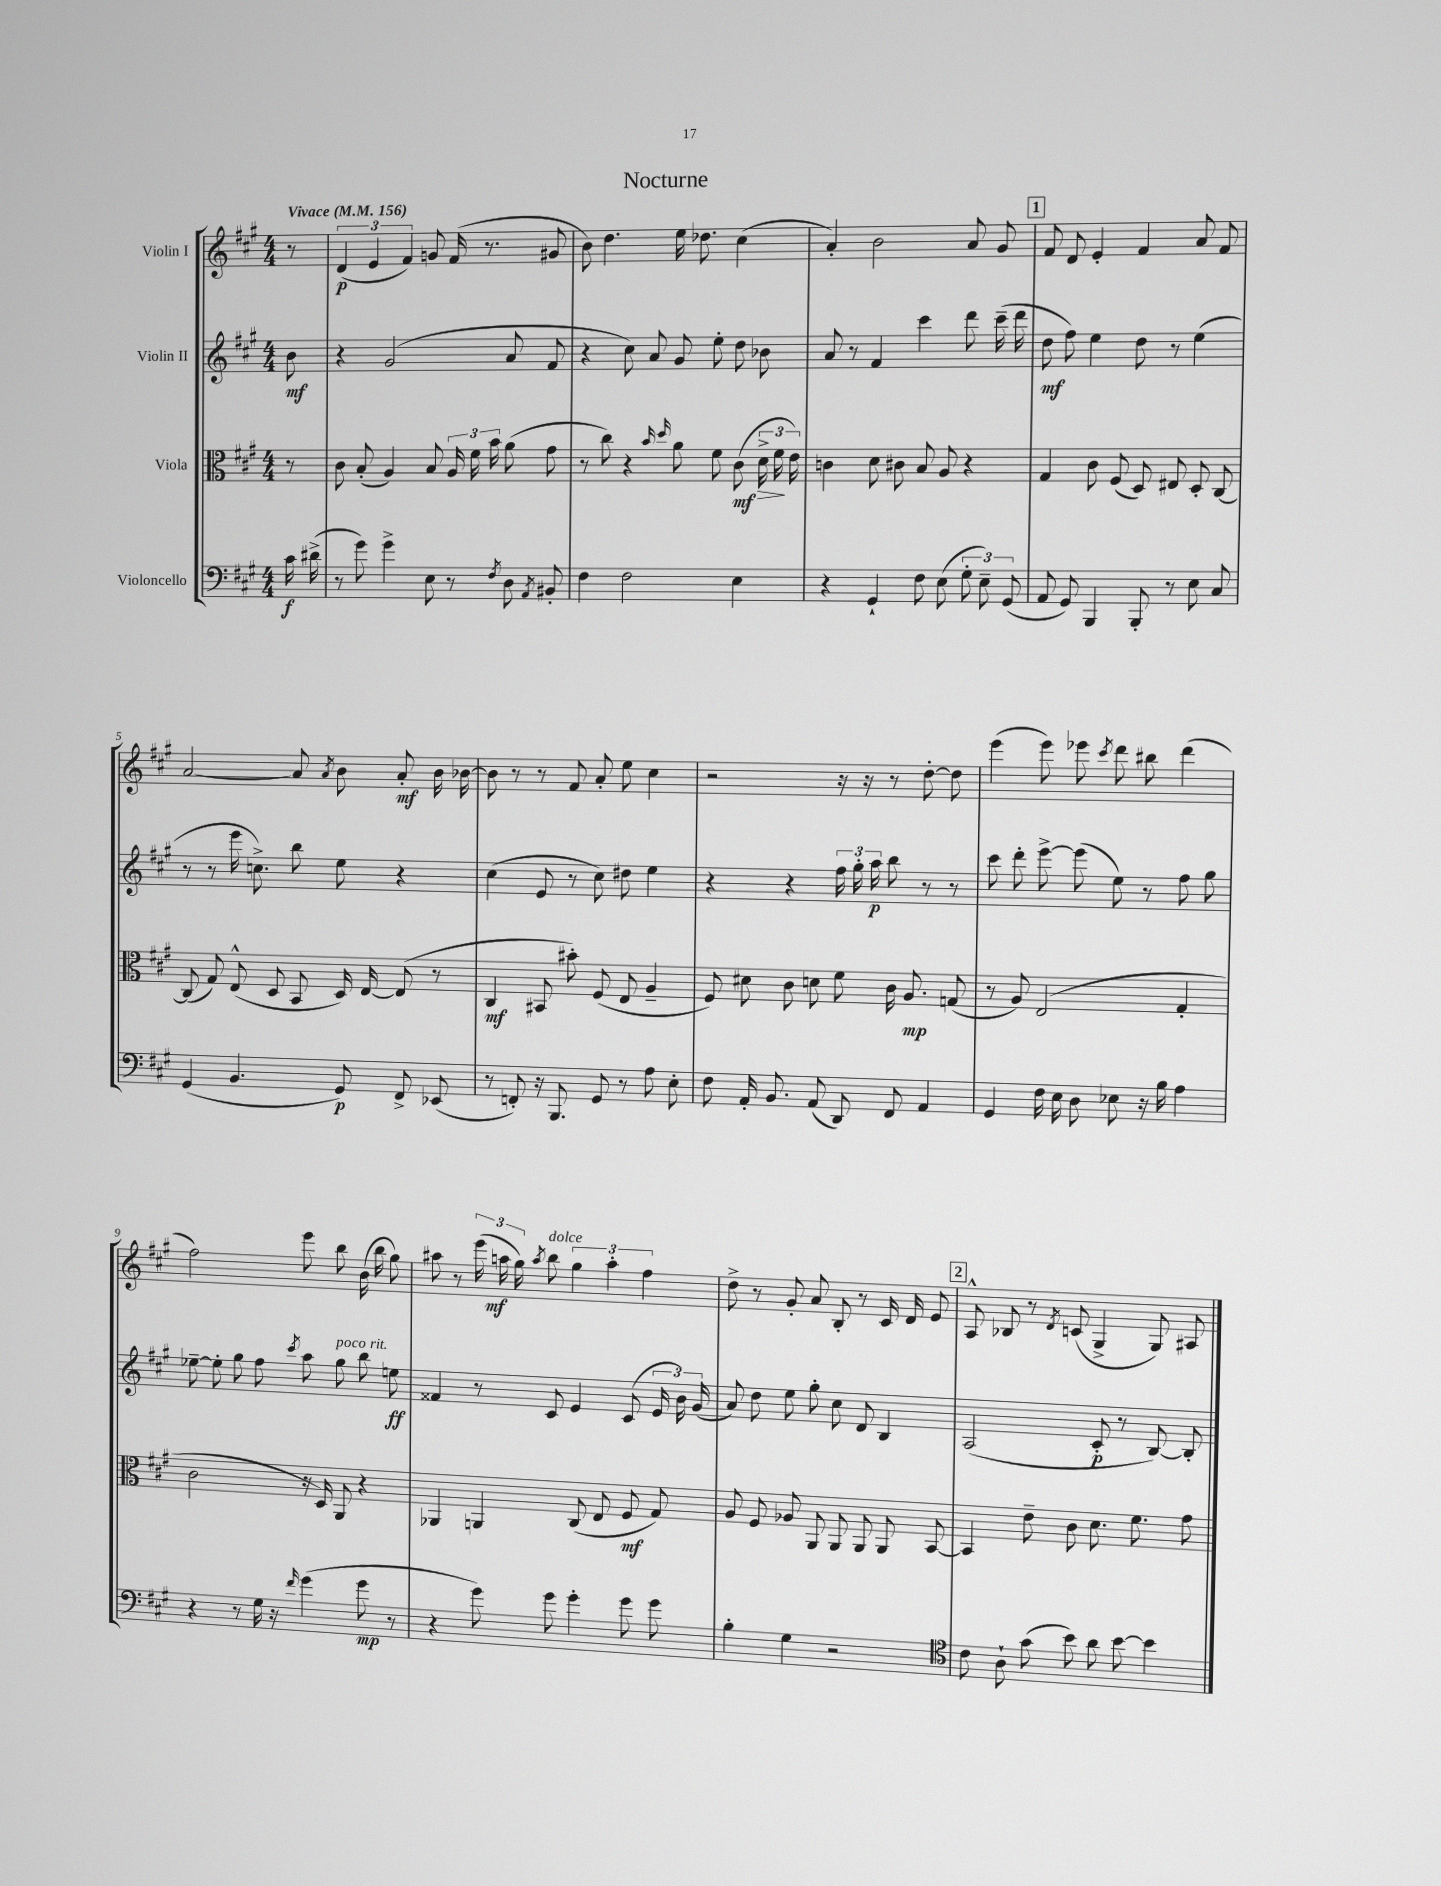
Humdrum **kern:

**kern	**dynam	**kern	**dynam	**kern	**dynam	**kern	**dynam
*part4	*part4	*part3	*part3	*part2	*part2	*part1	*part1
*staff4	*staff4	*staff3	*staff3	*staff2	*staff2	*staff1	*staff1
*I"Violoncello	*	*I"Viola	*	*I"Violin II	*	*I"Violin I	*
*clefF4	*	*clefC3	*	*clefG2	*	*clefG2	*
*k[f#c#g#]	*	*k[f#c#g#]	*	*k[f#c#g#]	*	*k[f#c#g#]	*
*M4/4	*	*M4/4	*	*M4/4	*	*M4/4	*
*MM156	*	*MM156	*	*MM156	*	*MM156	*
=	=	=	=	=	=	=	=
!	!	!	!	!	!	!LO:TX:a:B:t=Vivace	!
16c#\	f	8r	.	8b\	mf	8r	.
(16d#X^\	.	.	.	.	.	.	.
=1	=1	=1	=1	=1	=1	=1	=1
8r	.	8c#\	.	4r	.	(6d/	p
8g#\)	.	(8B'/	.	.	.	.	.
.	.	.	.	.	.	6e/	.
4g#^\	.	4A/)	.	(2g#/	.	.	.
.	.	.	.	.	.	6f#/)	.
8E\	.	8B/	.	.	.	8gn/	.
8r	.	24A/	.	.	.	(16f#/	.
.	.	24f#\	.	.	.	.	.
.	.	.	.	.	.	8.r	.
.	.	24b\	.	.	.	.	.
8qF#/	.	.	.	.	.	.	.
8D\	.	(8a\	.	8a/	.	.	.
8qAA/	.	.	.	.	.	.	.
8BB#X'/	.	8g#\	.	8f#/	.	8g#X/	.
=2	=2	=2	=2	=2	=2	=2	=2
4F#\	.	8r	.	4r	.	8b\)	.
.	.	8cc#\)	.	.	.	4.dd\	.
2F#\	.	4r	.	8cc#\)	.	.	.
.	.	.	.	8a/	.	.	.
.	.	16qqb/	.	.	.	.	.
.	.	16qqdd/	.	.	.	.	.
.	.	8a\	.	8g#/	.	16ee\	.
.	.	.	.	.	.	8.dd-X\	.
.	.	8f#\	.	8ee'\	.	.	.
!	!	!	!LO:HP:b	!	!	!	!
4E\	.	(8c#\	> mf	8dd\	.	(4cc#\	.
.	.	24d^\	.	8b-X\	.	.	.
.	.	24f#\	.	.	.	.	.
.	.	24e\)	]	.	.	.	.
=3	=3	=3	=3	=3	=3	=3	=3
4r	.	4cn\	.	8a/	.	4a'/)	.
.	.	.	.	8r	.	.	.
4GG#`/	.	8d\	.	4f#/	.	2b\	.
.	.	8c#X\	.	.	.	.	.
8F#\	.	8B/	.	4ccc#\	.	.	.
(8E\	.	8A/	.	.	.	.	.
12G#'\	.	4r	.	8ddd\	.	8a/	.
12E~\)	.	.	.	.	.	.	.
.	.	.	.	(16ccc#~\	.	8g#/	.
(12GG#/	.	.	.	.	.	.	.
.	.	.	.	16ddd\	.	.	.
!!LO:REH:place=s1:t=1
=4	=4	=4	=4	=4	=4	=4	=4
8AA/	.	4G#/	.	8dd\	mf	8f#/	.
8GG#/)	.	.	.	8ff#\)	.	8d/	.
4BBB/	.	8c#\	.	4ee\	.	4e'/	.
.	.	(8F#/	.	.	.	.	.
8BBB'/	.	8D/)	.	8dd\	.	4f#/	.
8r	.	8E#X/	.	8r	.	.	.
8E\	.	8D'/	.	(4ee\	.	8a/	.
8C#/	.	[8C#/	.	.	.	8f#/	.
!!LO:LB:g=z
=5	=5	=5	=5	=5	=5	=5	=5
(4GG#/	.	(8C#/]	.	8r	.	[2a/	.
.	.	8G#/)	.	8r	.	.	.
4.BB/	.	(8E^^/	.	16eee\	.	.	.
.	.	.	.	8.ccn^\)	.	.	.
.	.	8D/	.	.	.	.	.
.	.	8BB/	.	8bb\	.	8a/]	.
.	.	.	.	.	.	8qa/	.
8GG#/)	p	16D/)	.	8ee\	.	8b\	.
.	.	[16E/	.	.	.	.	.
8FF#^/	.	(8E/]	.	4r	.	8a'/	mf
(8EE-X/	.	8r	.	.	.	16b\	.
.	.	.	.	.	.	[16b-X\	.
=6	=6	=6	=6	=6	=6	=6	=6
8r	.	4C#/	mf	(4cc#\	.	8b-\]	.
8FFn'/)	.	.	.	.	.	8r	.
16r	.	8BB#X/	.	8e/	.	8r	.
8.BBB/	.	.	.	.	.	.	.
.	.	8b#X'\)	.	8r	.	8f#/	.
8GG#/	.	(8F#/	.	8cc#\)	.	8a'/	.
8r	.	8E/	.	8dd#X\	.	8ee\	.
8A\	.	4A~/	.	4ee\	.	4cc#\	.
8E'\	.	.	.	.	.	.	.
=7	=7	=7	=7	=7	=7	=7	=7
8F#\	.	8F#/)	.	4r	.	2r	.
16AA'/	.	8d#X\	.	.	.	.	.
8.BB/	.	.	.	.	.	.	.
.	.	8c#\	.	4r	.	.	.
(8AA/	.	8dn\	.	.	.	.	.
8DD/)	.	8f#\	.	24ff#\	.	16r	.
.	.	.	.	24gg#'\	.	.	.
.	.	.	.	.	.	16r	.
.	.	.	.	24aa\	p	.	.
8FF#/	.	16c#\	.	8bb\	.	8r	.
.	.	8.A/	mp	.	.	.	.
4AA/	.	.	.	8r	.	[8dd'\	.
.	.	(8Gn/	.	8r	.	8dd\]	.
=8	=8	=8	=8	=8	=8	=8	=8
4GG#/	.	8r	.	8ccc#\	.	(4eee\	.
.	.	8A/)	.	8ddd'\	.	.	.
16F#\	.	(2E/	.	[8eee^\	.	8eee\)	.
16E\	.	.	.	.	.	.	.
8D\	.	.	.	(8eee\]	.	8eee-X\	.
.	.	.	.	.	.	8qccc#/	.
8E-X\	.	.	.	8ee\)	.	8ddd\	.
16r	.	.	.	8r	.	8bb#X\	.
16B\	.	.	.	.	.	.	.
4A\	.	4G#'/	.	8ff#\	.	(4ddd\	.
.	.	.	.	8gg#\	.	.	.
!!LO:LB:g=z
=9	=9	=9	=9	=9	=9	=9	=9
4r	.	2c#\	.	[8ee-X~\	.	2ff#\)	.
.	.	.	.	8ee-'\]	.	.	.
8r	.	.	.	8gg#\	.	.	.
16G#\	.	.	.	8ff#\	.	.	.
16r	.	.	.	.	.	.	.
16qqf#/	.	.	.	8qccc#/	.	.	.
(4g#\	.	16r	.	8aa\	.	8eee\	.
.	.	16D/)	.	.	.	.	.
!	!	!	!	!LO:TX:a:i:t=poco rit.	!	!	!
.	.	8AA/	.	8gg#\	.	8bb\	.
8g#\	mp	4r	.	8bb\	.	(16b\	.
.	.	.	.	.	.	16bb\	.
8r	.	.	.	8een\	ff	8gg#\)	.
=10	=10	=10	=10	=10	=10	=10	=10
4r	.	4AA-X/	.	4f##X/	.	8aa#X\	.
.	.	.	.	.	.	8r	.
8g#\)	.	4AAn/	.	8r	.	(24eee\	.
.	.	.	.	.	.	24aan\	mf
.	.	.	.	.	.	24gg#\)	.
.	.	.	.	.	.	8qaa/	.
!	!	!	!	!	!	!LO:TX:a:i:t=dolce	!
8g#\	.	.	.	8c#/	.	8bb\	.
4g#'\	.	(8C#/	.	4e/	.	6gg#\	.
.	.	8E/	.	.	.	.	.
.	.	.	.	.	.	6aa'\	.
8g#\	.	8F#/	mf	(8c#/	.	.	.
.	.	.	.	.	.	6ff#\	.
8g#\	.	8G#/)	.	24e/	.	.	.
.	.	.	.	24b\)	.	.	.
.	.	.	.	(24g#/	.	.	.
=11	=11	=11	=11	=11	=11	=11	=11
4B'\	.	8A/	.	8a/)	.	8dd^\	.
.	.	8F#/	.	8dd\	.	8r	.
4G#\	.	8A-X/	.	8ee\	.	8g#'/	.
.	.	8AA/	.	8gg#'\	.	8a/	.
2r	.	8AA/	.	8cc#\	.	8B'/	.
.	.	8AA/	.	8d/	.	8r	.
.	.	8AA/	.	4B/	.	16c#/	.
.	.	.	.	.	.	16d/	.
.	.	[8BB/	.	.	.	8e/	.
!!LO:REH:place=s1:t=2
=12	=12	=12	=12	=12	=12	=12	=12
*clefC4	*	*	*	*	*	*	*
8c#\	.	4BB/]	.	(2A/	.	8A^^/	.
8A`\	.	.	.	.	.	8B-X/	.
(8g#\	.	8e~\	.	.	.	8r	.
.	.	.	.	.	.	8qd/	.
8b\)	.	8c#\	.	.	.	(8cn/	.
8a\	.	8.d\	.	8c#'/	p	4G#^/	.
[8b\	.	.	.	8r	.	.	.
.	.	8.f#\	.	.	.	.	.
4b\]	.	.	.	[8B/)	.	8G#/)	.
.	.	8g#\	.	8B'/]	.	8A#X/	.
==	==	==	==	==	==	==	==
*-	*-	*-	*-	*-	*-	*-	*-
